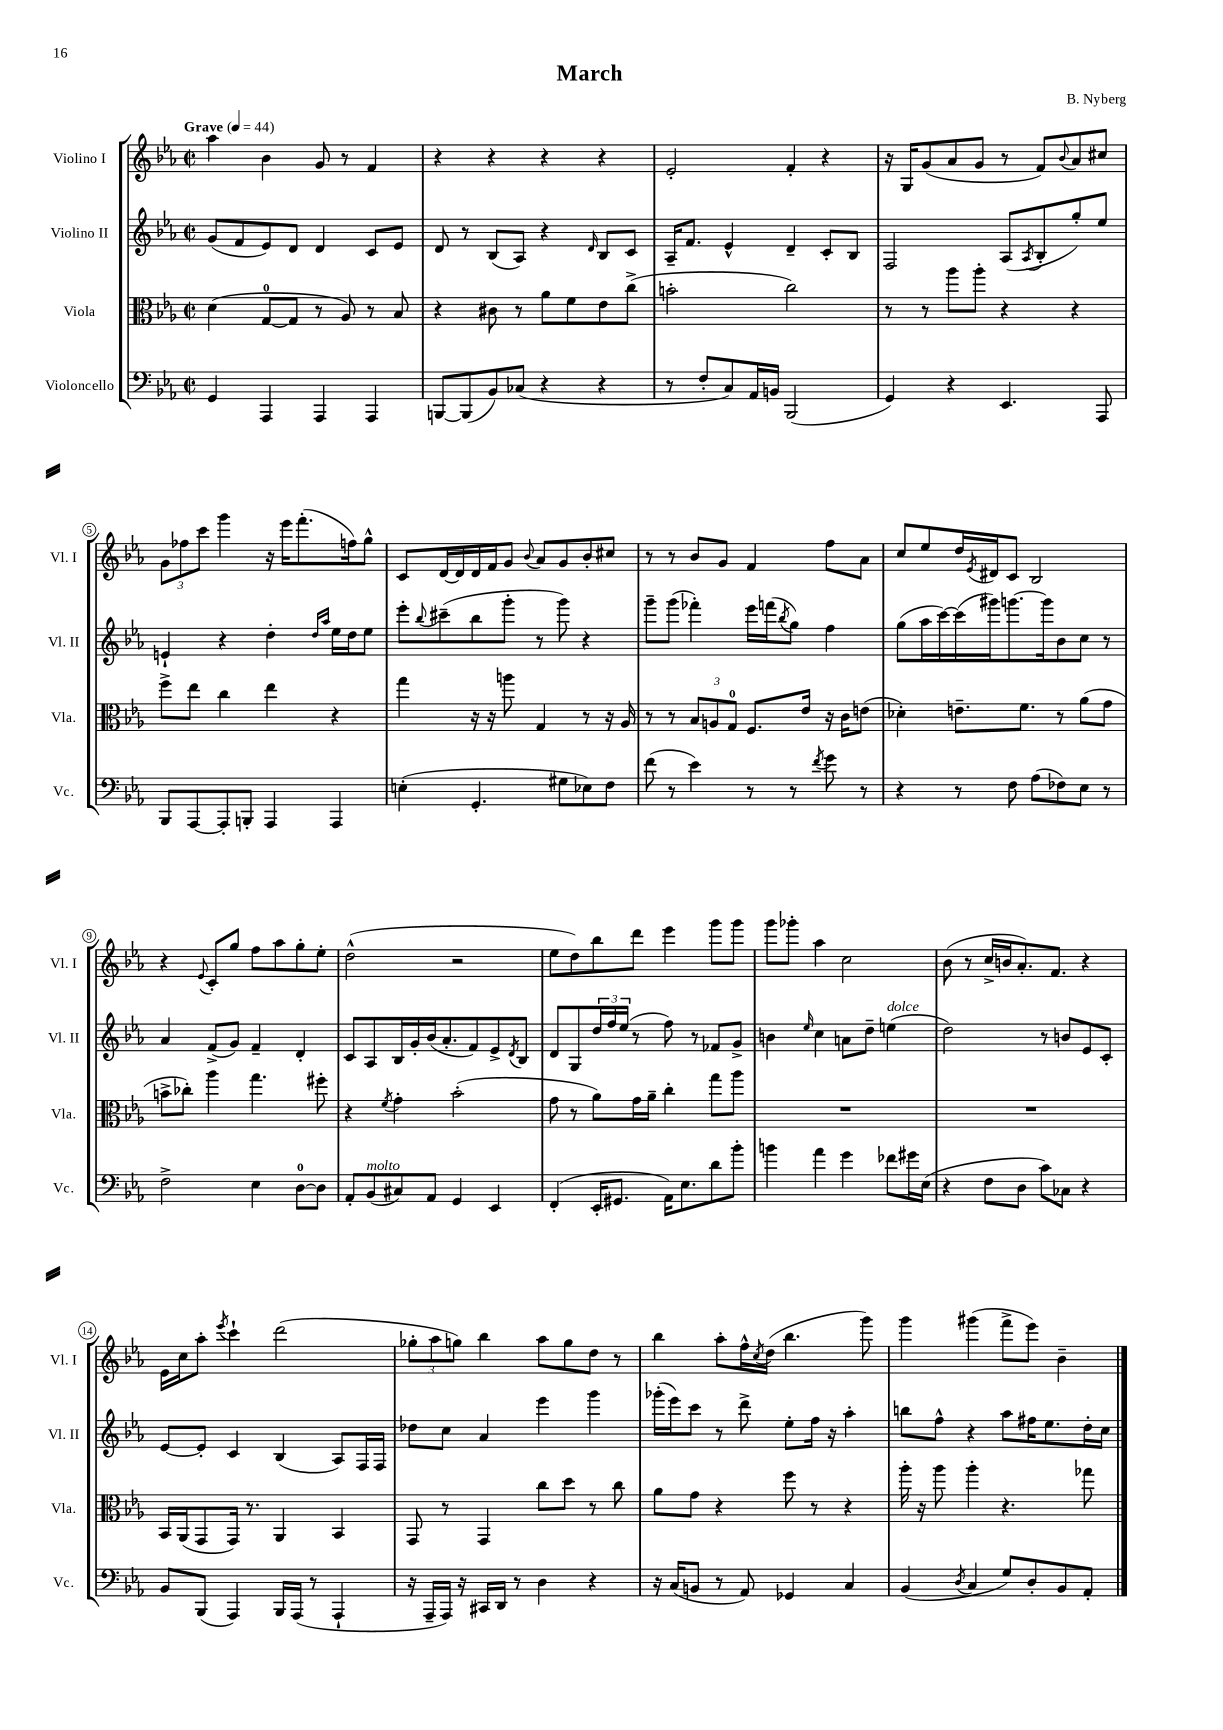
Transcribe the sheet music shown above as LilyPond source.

\header { title = "March" composer = "B. Nyberg" }
<<
\new StaffGroup <<
\new Staff = "s0" \with { instrumentName = "Violino I" shortInstrumentName = "Vl. I" } {
    \clef treble \key ees \major \defaultTimeSignature \time 2/2 \tempo "Grave" 4 = 44
    aes''4 bes'4 g'8 r8 f'4 |
    r4 r4 r4 r4 |
    ees'2-. f'4-. r4 |
    r16 g16 g'8( aes'8 g'8 r8 f'8) \appoggiatura { bes'8 } aes'8 cis''8 |
    \tuplet 3/2 { g'8 fes''8 c'''8 } g'''4 r16 ees'''16 f'''8.-.( f''16) g''8-^ |
    c'8 d'16~ d'16 d'16 f'16 g'8 \appoggiatura { bes'8 } aes'8 g'8 bes'8-. cis''8 |
    r8 r8 bes'8 g'8 f'4 f''8 aes'8 |
    c''8 ees''8 d''16 \acciaccatura { ees'8 } dis'16 c'8 bes2 |
    r4 \appoggiatura { ees'8 } c'8-. g''8 f''8 aes''8 g''8-. ees''8-. |
    d''2-^( r2 |
    ees''8 d''8) bes''8 d'''8 ees'''4 g'''8 g'''8 |
    g'''8 ges'''8-. aes''4 c''2 |
    bes'8( r8 c''16-> b'16 aes'8.-.) f'8. r4 |
    ees'16 c''16 aes''8-. \acciaccatura { ees'''8 } c'''4-! d'''2( |
    \tuplet 3/2 { ges''8-. aes''8 g''8) } bes''4 aes''8 g''8 d''8 r8 |
    bes''4 aes''8-. f''16-^ \acciaccatura { c''8 } d''16( bes''4. g'''8) |
    g'''4 gis'''4( f'''8-> ees'''8) bes'4-- \bar "|." |
}
\new Staff = "s1" \with { instrumentName = "Violino II" shortInstrumentName = "Vl. II" } {
    \clef treble \key ees \major \defaultTimeSignature \time 2/2
    g'8( f'8 ees'8) d'8 d'4 c'8 ees'8 |
    d'8 r8 bes8( aes8) r4 \grace { d'16 } bes8 c'8 |
    aes16-- f'8. ees'4-^ d'4-- c'8-. bes8 |
    f2 aes8( \acciaccatura { aes8 } bes8-. g''8-.) ees''8 |
    e'4-! r4 d''4-. \grace { d''16 aes''16 } ees''16 d''16 ees''8 |
    ees'''8-. \appoggiatura { bes''8 } cis'''8--( bes''8 g'''8-. r8 g'''8) r4 |
    g'''8-- g'''8( fes'''4-.) ees'''16 f'''16( \acciaccatura { bes''8 } g''8) f''4 |
    g''8( aes''16 c'''16~) c'''16( gis'''16) g'''8.~ g'''16 bes'8 c''8 r8 |
    aes'4 f'8->( g'8) f'4-- d'4-. |
    c'8 aes8 bes16 g'16-. bes'16( aes'8.-. f'8) ees'8-> \acciaccatura { d'8 } bes8 |
    d'8 g8 \tuplet 3/2 { d''16 f''16 ees''16( } r8 f''8) r8 fes'8 g'8-> |
    b'4 \grace { ees''16 } c''4 a'8 d''8-- e''4^\markup { \italic "dolce" }( |
    d''2) r8 b'8 ees'8 c'8-. |
    ees'8~ ees'8-. c'4 bes4( aes8) f16 f16 |
    des''8 c''8 aes'4 ees'''4 g'''4 |
    ges'''16-.( ees'''16) c'''8 r8 d'''8-> ees''8-. f''16 r16 aes''4-. |
    b''8 f''8-^ r4 aes''8 fis''16 ees''8. d''16-. c''16 \bar "|." |
}
\new Staff = "s2" \with { instrumentName = "Viola" shortInstrumentName = "Vla." } {
    \clef alto \key ees \major \defaultTimeSignature \time 2/2
    d'4( g8-0~ g8 r8 aes8) r8 bes8 |
    r4 cis'8 r8 aes'8 f'8 ees'8 c''8->( |
    b'2-. c''2) |
    r8 r8 aes''8 aes''8-. r4 r4 |
    f''8-> ees''8 c''4 ees''4 r4 |
    g''4 r16 r16 a''8 g4 r8 r16 aes16 |
    r8 r8 \tuplet 3/2 { bes8 a8 g8-0 } f8. ees'16 r16 c'16 e'8( |
    des'4-.) e'8.-- f'8. r8 aes'8( g'8 |
    b'8-> ces''8-.) aes''4 g''4. fis''8-. |
    r4 \acciaccatura { f'8 } g'4-. bes'2-.( |
    g'8 r8 aes'8) g'16 aes'16-- c''4-. g''8 aes''8 |
    R1 |
    R1 |
    bes,16 aes,16( g,8 g,16) r8. aes,4 bes,4 |
    g,8 r8 g,4 c''8 d''8 r8 c''8 |
    aes'8 g'8 r4 f''8 r8 r4 |
    aes''16-. r16 aes''8 aes''4-. r4. ges''8 \bar "|." |
}
\new Staff = "s3" \with { instrumentName = "Violoncello" shortInstrumentName = "Vc." } {
    \clef bass \key ees \major \defaultTimeSignature \time 2/2
    g,4 aes,,4 aes,,4 aes,,4 |
    b,,8~ b,,8( bes,8) ces8( r4 r4 |
    r8 f8-. c8) aes,16 b,16 bes,,2( |
    g,4) r4 ees,4. aes,,8 |
    bes,,8 aes,,8~ aes,,8-. b,,8-. aes,,4 aes,,4 |
    e4-.( g,4.-. gis8 ees8) f8 |
    f'8( r8 ees'4) r8 r8 \acciaccatura { f'8 } g'8 r8 |
    r4 r8 f8 aes8( fes8) ees8 r8 |
    f2-> ees4 d8-0~ d8 |
    aes,8-. bes,8^\markup { \italic "molto" }( cis8) aes,8 g,4 ees,4 |
    f,4-.( ees,16-. gis,8. aes,16) ees8. d'8 bes'8-. |
    b'4 aes'4 g'4 fes'8 gis'16 ees16( |
    r4 f8 d8 c'8) ces8 r4 |
    bes,8 bes,,8( aes,,4) bes,,16 aes,,16( r8 aes,,4-! |
    r16 aes,,16-- aes,,16) r16 cis,16 d,16 r8 d4 r4 |
    r16 c16( b,8 r8 aes,8) ges,4 c4 |
    bes,4( \acciaccatura { d8 } c4 g8) d8-. bes,8 aes,8-. \bar "|." |
}
>>
>>
\layout { \context { \Score \override BarNumber.stencil = #(make-stencil-circler 0.1 0.3 ly:text-interface::print) } }
